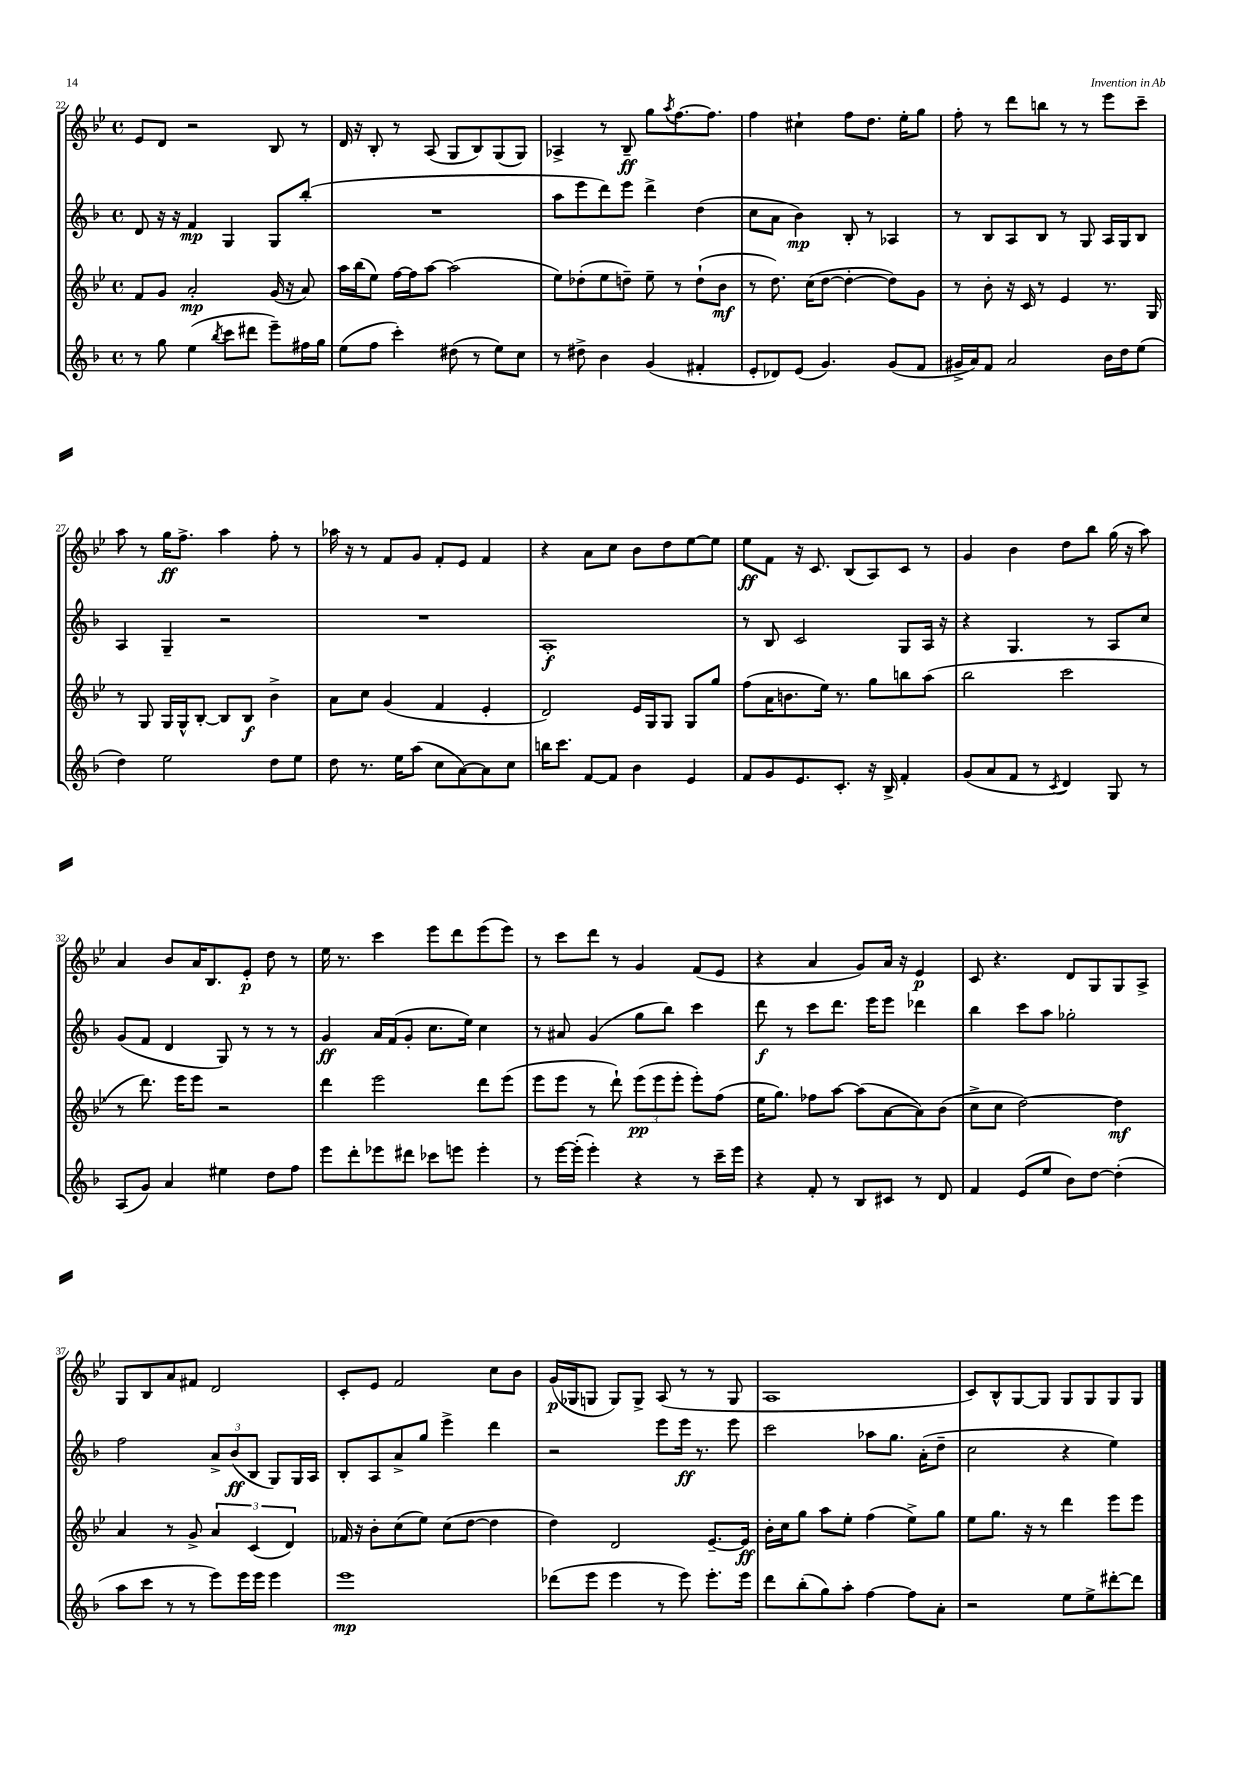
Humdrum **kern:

**kern	**dynam	**kern	**dynam	**kern	**dynam	**kern	**dynam
*part4	*part4	*part3	*part3	*part2	*part2	*part1	*part1
*staff4	*staff4	*staff3	*staff3	*staff2	*staff2	*staff1	*staff1
*clefG2	*	*clefG2	*	*clefG2	*	*clefG2	*
*k[b-]	*	*k[b-e-]	*	*k[b-]	*	*k[b-e-]	*
*M4/4	*	*M4/4	*	*M4/4	*	*M4/4	*
*met(c)	*	*met(c)	*	*met(c)	*	*met(c)	*
=22	=22	=22	=22	=22	=22	=22	=22
8r	.	8f/L	.	8d/	.	8e-/L	.
8gg\	.	8g/J	.	16r	.	8d/J	.
.	.	.	.	16r	.	.	.
(4ee\	.	2a'/	mp	4f/	mp	2r	.
8qbb-/	.	.	.	.	.	.	.
8ccc\L	.	.	.	4G/	.	.	.
8ddd#X\J	.	.	.	.	.	.	.
8eee~\L)	.	(16g/	.	8G/L	.	8B-/	.
.	.	16r	.	.	.	.	.
16ff#X\L	.	8a/)	.	(8bb-'/J	.	8r	.
16gg\JJ	.	.	.	.	.	.	.
=23	=23	=23	=23	=23	=23	=23	=23
(8ee\L	.	16aa\LL	.	1r	.	16d/	.
.	.	(16bb-\J	.	.	.	16r	.
8ff\J	.	8ee-\J)	.	.	.	8B-'/	.
4ccc'\)	.	[16ff\LL	.	.	.	8r	.
.	.	16ff\J]	.	.	.	.	.
.	.	[8aa\J	.	.	.	(8A/	.
(8dd#X\	.	(2aa\]	.	.	.	8G/L	.
8r	.	.	.	.	.	8B-/)	.
8ee\L)	.	.	.	.	.	(8G/	.
8cc\J	.	.	.	.	.	8G/J)	.
=24	=24	=24	=24	=24	=24	=24	=24
8r	.	8ee-\L)	.	8aa\L	.	4A-X^/	.
8dd#X^\	.	(8dd-X'\	.	8eee\	.	.	.
4b-\	.	8ee-\	.	8ddd\)	.	8r	.
.	.	8ddn~\J)	.	8eee\J	.	8B-~/	ff
(4g/	.	8ee-~\	.	4ddd^\	.	8gg\L	.
.	.	.	.	.	.	8qaa/	.
.	.	8r	.	.	.	[8.ff\	.
4f#X'/	.	(8dd`\L	.	(4dd\	.	.	.
.	.	.	.	.	.	8.ff\J]	.
.	.	8b-\J	mf	.	.	.	.
=25	=25	=25	=25	=25	=25	=25	=25
8e'/L	.	8r	.	8cc\L	.	4ff\	.
8d-X/)	.	8.dd\)	.	8a\J	.	.	.
(8e/J	.	.	.	4b-\)	mp	4cc#X`\	.
.	.	(16cc\KL	.	.	.	.	.
4.g/)	.	[8dd\J	.	.	.	.	.
.	.	4dd'\_	.	8B-'/	.	8ff\L	.
.	.	.	.	8r	.	8.dd\J	.
(8g/L	.	8dd\L])	.	4A-X/	.	.	.
.	.	.	.	.	.	16ee-'\KL	.
8f/J	.	8g\J	.	.	.	8gg\J	.
=26	=26	=26	=26	=26	=26	=26	=26
16g#X^/LL	.	8r	.	8r	.	8ff'\	.
16a/J)	.	.	.	.	.	.	.
8f/J	.	8b-'\	.	8B-/L	.	8r	.
2a/	.	16r	.	8A/	.	8ddd\L	.
.	.	16c/	.	.	.	.	.
.	.	8r	.	8B-/J	.	8bbn\J	.
.	.	4e-/	.	8r	.	8r	.
.	.	.	.	8G/	.	8r	.
16b-\LL	.	8.r	.	16A/LL	.	8eee-\L	.
16dd\J	.	.	.	16G/J	.	.	.
(8ee\J	.	.	.	8B-/J	.	8ccc~\J	.
.	.	16G/	.	.	.	.	.
!!LO:LB:g=z
=27	=27	=27	=27	=27	=27	=27	=27
4dd\)	.	8r	.	4A/	.	8aa\	.
.	.	8G/	.	.	.	8r	.
2ee\	.	16G/LL	.	4G~/	.	16gg\KL	ff
.	.	16G^^/J	.	.	.	8.ff^\J	.
.	.	[8B-'/J	.	.	.	.	.
.	.	8B-/L]	.	2r	.	4aa\	.
.	.	8B-/J	f	.	.	.	.
8dd\L	.	4b-^\	.	.	.	8ff'\	.
8ee\J	.	.	.	.	.	8r	.
=28	=28	=28	=28	=28	=28	=28	=28
8dd\	.	8a\L	.	1r	.	16aa-X\	.
.	.	.	.	.	.	16r	.
8.r	.	8cc\J	.	.	.	8r	.
.	.	(4g/	.	.	.	8f/L	.
16ee\KL	.	.	.	.	.	.	.
(8aa\J	.	.	.	.	.	8g/J	.
8cc\L	.	4f/	.	.	.	8f'/L	.
[8a\)	.	.	.	.	.	8e-/J	.
8a\]	.	4e-'/	.	.	.	4f/	.
8cc\J	.	.	.	.	.	.	.
=29	=29	=29	=29	=29	=29	=29	=29
16bbn\KL	.	2d/)	.	1A'	f	4r	.
8.ccc\J	.	.	.	.	.	.	.
[8f/L	.	.	.	.	.	8a\L	.
8f/J]	.	.	.	.	.	8cc\J	.
4b-\	.	16e-/LL	.	.	.	8b-\L	.
.	.	16G/J	.	.	.	.	.
.	.	8G/J	.	.	.	8dd\	.
4e/	.	8G/L	.	.	.	[8ee-\	.
.	.	8gg/J	.	.	.	8ee-\J]	.
=30	=30	=30	=30	=30	=30	=30	=30
8f/L	.	(8ff\L	.	8r	.	8ee-\L	ff
8g/	.	16a\K	.	8B-/	.	8f\J	.
.	.	8.bn\	.	.	.	.	.
8.e/	.	.	.	2c/	.	16r	.
.	.	.	.	.	.	8.c/	.
.	.	16ee-\Jk)	.	.	.	.	.
8.c'/J	.	8.r	.	.	.	.	.
.	.	.	.	.	.	(8B-/L	.
16r	.	8gg\L	.	.	.	8A/)	.
16B-^/	.	.	.	.	.	.	.
4f'/	.	8bbn\	.	8G/L	.	8c/J	.
.	.	(8aa\J	.	16A/Jk	.	8r	.
.	.	.	.	16r	.	.	.
=31	=31	=31	=31	=31	=31	=31	=31
(8g/L	.	2bb-\	.	4r	.	4g/	.
8a/	.	.	.	.	.	.	.
8f/J	.	.	.	4.G/	.	4b-\	.
8r	.	.	.	.	.	.	.
8qc/	.	.	.	.	.	.	.
4d/)	.	2ccc\	.	.	.	8dd\L	.
.	.	.	.	8r	.	8bb-\J	.
8G/	.	.	.	8A/L	.	(16gg\	.
.	.	.	.	.	.	16r	.
8r	.	.	.	8cc/J	.	8aa\)	.
!!LO:LB:g=z
=32	=32	=32	=32	=32	=32	=32	=32
(8A/L	.	8r	.	(8g/L	.	4a/	.
8g/J)	.	8.ddd\)	.	8f/J	.	.	.
4a/	.	.	.	4d/	.	8b-/L	.
.	.	16eee-\KL	.	.	.	.	.
.	.	8eee-\J	.	.	.	16a/K	.
.	.	.	.	.	.	8.B-/	.
4ee#X\	.	2r	.	8G/)	.	.	.
.	.	.	.	8r	.	8e-'/J	p
8dd\L	.	.	.	8r	.	8dd\	.
8ff\J	.	.	.	8r	.	8r	.
=33	=33	=33	=33	=33	=33	=33	=33
8eee\L	.	4ddd\	.	4g/	ff	16ee-\	.
.	.	.	.	.	.	8.r	.
8ddd'\	.	.	.	.	.	.	.
8eee-X\	.	2eee-\	.	16a/LL	.	4ccc\	.
.	.	.	.	(16f/J	.	.	.
8ddd#X\J	.	.	.	8g'/J	.	.	.
8ccc-X\L	.	.	.	8.cc\L	.	8eee-\L	.
8eeen\J	.	.	.	.	.	8ddd\	.
.	.	.	.	16ee\Jk)	.	.	.
4eee'\	.	8ddd\L	.	4cc\	.	(8eee-\	.
.	.	(8eee-\J	.	.	.	8eee-\J)	.
=34	=34	=34	=34	=34	=34	=34	=34
8r	.	8eee-\L	.	8r	.	8r	.
[16eee\LL	.	8eee-\J	.	8a#X/	.	8ccc\L	.
(16eee'\JJ]	.	.	.	.	.	.	.
4eee'\)	.	8r	.	(4g/	.	8ddd\J	.
.	.	8ddd`\)	.	.	.	8r	.
4r	.	(12eee-\L	pp	8gg\L	.	4g/	.
.	.	12eee-\	.	.	.	.	.
.	.	.	.	8bb-\J)	.	.	.
.	.	12eee-'\J	.	.	.	.	.
8r	.	8eee-'\L)	.	4ccc\	.	(8f/L	.
16ccc~\LL	.	(8ff\J	.	.	.	8e-/J	.
16eee\JJ	.	.	.	.	.	.	.
=35	=35	=35	=35	=35	=35	=35	=35
4r	.	16ee-\KL	.	8ddd\	f	4r	.
.	.	8.gg\J)	.	.	.	.	.
.	.	.	.	8r	.	.	.
8f'/	.	8ff-X\L	.	8ccc\L	.	4a/	.
8r	.	[8aa\J	.	8.ddd\J	.	.	.
8B-/L	.	(8aa\L]	.	.	.	8g/L)	.
.	.	.	.	16eee\KL	.	.	.
8c#X/J	.	[8a\	.	8eee\J	.	16a/Jk	.
.	.	.	.	.	.	16r	.
8r	.	8a\])	.	4ddd-X\	.	4e-/	p
8d/	.	(8b-\J	.	.	.	.	.
=36	=36	=36	=36	=36	=36	=36	=36
4f/	.	8cc^\L	.	4bb-\	.	8c/	.
.	.	8cc\J	.	.	.	4.r	.
(8e/L	.	[2dd\)	.	8ccc\L	.	.	.
8ee/J	.	.	.	8aa\J	.	.	.
8b-\L)	.	.	.	2gg-X'\	.	8d/L	.
[8dd\J	.	.	.	.	.	8G/	.
(4dd'\]	.	4dd\]	mf	.	.	8G/	.
.	.	.	.	.	.	8A^/J	.
!!LO:LB:g=z
=37	=37	=37	=37	=37	=37	=37	=37
8aa\L	.	4a/	.	2ff\	.	8G/L	.
8ccc\J	.	.	.	.	.	8B-/	.
8r	.	8r	.	.	.	8a/	.
8r	.	8g^/	.	.	.	8f#X/J	.
8eee\L)	.	6a/	.	12a^/L	.	2d/	.
.	.	.	.	(12b-/	ff	.	.
16eee\L	.	.	.	.	.	.	.
.	.	(6c/	.	12B-/J	.	.	.
16eee\JJ	.	.	.	.	.	.	.
4eee\	.	.	.	8G/L)	.	.	.
.	.	6d/)	.	.	.	.	.
.	.	.	.	16G/L	.	.	.
.	.	.	.	16A/JJ	.	.	.
=38	=38	=38	=38	=38	=38	=38	=38
1eee	mp	16f-X/	.	8B-'/L	.	8c'/L	.
.	.	16r	.	.	.	.	.
.	.	8b-'\L	.	8A/	.	8e-/J	.
.	.	(8cc\	.	8a^/	.	2f/	.
.	.	8ee-\J)	.	8gg/J	.	.	.
.	.	(8cc\L	.	4eee^\	.	.	.
.	.	[8dd\J	.	.	.	.	.
.	.	4dd\]	.	4ddd\	.	8cc\L	.
.	.	.	.	.	.	8b-\J	.
=39	=39	=39	=39	=39	=39	=39	=39
(8ddd-X\L	.	4dd\)	.	2r	.	(16g/LL	p
.	.	.	.	.	.	16G-X/J	.
8eee\J	.	.	.	.	.	8Gn/J	.
4eee\	.	2d/	.	.	.	8G/L)	.
.	.	.	.	.	.	8G^/J	.
8r	.	.	.	8eee\L	.	(8A/	.
8eee\)	.	.	.	16eee\Jk	ff	8r	.
.	.	.	.	8.r	.	.	.
8.eee'\L	.	[8.e-~/L	.	.	.	8r	.
.	.	.	.	8eee\	.	8G/	.
16eee\Jk	.	16e-/Jk]	ff	.	.	.	.
=40	=40	=40	=40	=40	=40	=40	=40
8ddd\L	.	16b-'\LL	.	2ccc\	.	1A	.
.	.	16cc\J	.	.	.	.	.
(8bb-'\	.	8gg\J	.	.	.	.	.
8gg\)	.	8aa\L	.	.	.	.	.
8aa'\J	.	8ee-'\J	.	.	.	.	.
[4ff\	.	(4ff\	.	8aa-X\L	.	.	.
.	.	.	.	8.gg\J	.	.	.
8ff\L]	.	8ee-^\L)	.	.	.	.	.
.	.	.	.	(16a'\KL	.	.	.
8a'\J	.	8gg\J	.	8dd~\J	.	.	.
=41	=41	=41	=41	=41	=41	=41	=41
2r	.	8ee-\L	.	2cc\	.	8c/L)	.
.	.	8.gg\J	.	.	.	8B-^^/	.
.	.	.	.	.	.	[8G/	.
.	.	16r	.	.	.	.	.
.	.	8r	.	.	.	8G/J]	.
8ee\L	.	4ddd\	.	4r	.	8G/L	.
8ee^\	.	.	.	.	.	8G/	.
[8ddd#X'\	.	8eee-\L	.	4ee\)	.	8G/	.
8ddd#\J]	.	8eee-\J	.	.	.	8G/J	.
==	==	==	==	==	==	==	==
*-	*-	*-	*-	*-	*-	*-	*-
